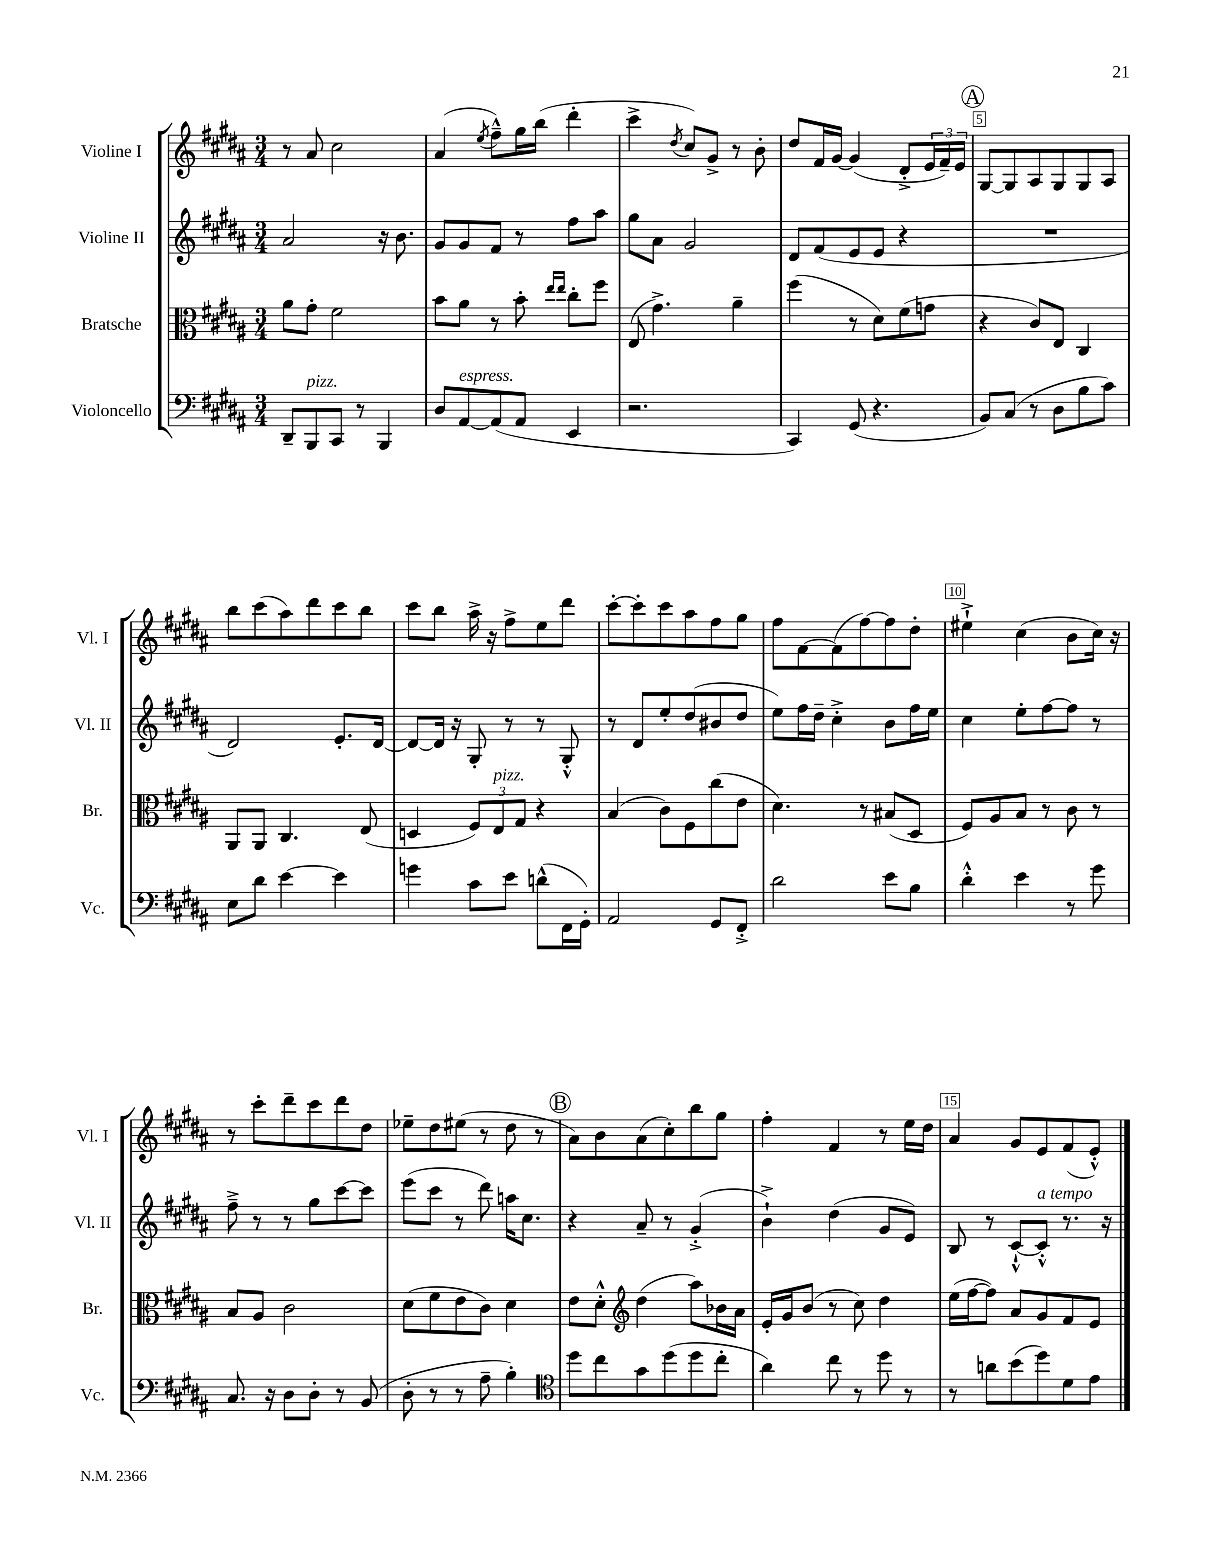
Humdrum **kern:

**kern	**kern	**kern	**kern
*staff4	*staff3	*staff2	*staff1
*clefF4	*clefC3	*clefG2	*clefG2
*k[f#c#g#d#a#]	*k[f#c#g#d#a#]	*k[f#c#g#d#a#]	*k[f#c#g#d#a#]
*M3/4	*M3/4	*M3/4	*M3/4
8DD#~	8a#	2a#	8r
8BBB	8g#'	.	8a#
8CC#	2f#	.	2cc#
8r	.	.	.
4BBB	.	16r	.
.	.	8.b	.
=	=	=	=
8D#	8b	8g#	(4a#
[8AA#	8a#	8g#	.
.	.	.	8qee
(8AA#]	8r	8f#	8ff#~^^)
8AA#	8b'	8r	16gg#
.	.	.	(16bb
.	16qqee	.	.
.	16qqee	.	.
4EE	8cc#'	8ff#	4ddd#'
.	8ff#	8aa#	.
=	=	=	=
2.r	(8E	8gg#	4ccc#^
.	4.g#^)	8a#	.
.	.	.	8qdd#
.	.	2g#	8cc#)
.	.	.	8g#^
.	4a#~	.	8r
.	.	.	8b'
=	=	=	=
4CC#)	(4ff#	8d#	8dd#
.	.	(8f#	16f#
.	.	.	[16g#
(8GG#	8r	8e	(4g#]
4.r	8d#)	8e	.
.	(8f#	4r	8d#'^
.	8g	.	24e
.	.	.	24f#~)
.	.	.	24e
=	=	=	=
8BB)	4r	2.r	[8G#
(8C#	.	.	8G#]
8r	8c#)	.	8A#
8D#	8E	.	8G#
8B	4C#	.	8G#
8c#)	.	.	8A#
=	=	=	=
8E	8AA#	2d#)	8bb
8d#	8AA#	.	(8ccc#
[4e	4.C#	.	8aa#)
.	.	.	8ddd#
4e]	.	8.e'	8ccc#
.	(8E	.	8bb
.	.	[16d#	.
=	=	=	=
4g	4D	8d#_	8ccc#
.	.	16d#]	8bb
.	.	16r	.
8c#	12F#)	8G#'	16aa#^
.	.	.	16r
.	12E	.	.
8e	.	8r	8ff#^
.	12G#	.	.
(8d^^	4r	8r	8ee
16FF#	.	8G#'^^	8ddd#
16GG#')	.	.	.
=	=	=	=
2AA#	(4B	8r	[8ccc#'
.	.	8d#	8ccc#']
.	8c#)	8ee'	8ccc#
.	8F#	(8dd#	8aa#
8GG#	(8cc#	8b#	8ff#
8FF#'^	8e	8dd#	8gg#
=	=	=	=
2d#	4.d#)	8ee)	8ff#
.	.	16ff#	[8f#
.	.	16dd#~	.
.	.	4cc#'^	(8f#]
.	8r	.	[8ff#)
8e	(8B#	8b	8ff#]
8B	8D#	16ff#	8dd#'
.	.	16ee	.
=	=	=	=
4d#'^^	8F#)	4cc#	4ee#`^
.	8A#	.	.
4e	8B	8ee'	(4cc#
.	8r	[8ff#	.
8r	8c#	8ff#]	8b
8g#	8r	8r	16cc#)
.	.	.	16r
=	=	=	=
8.C#	8B	8ff#~^	8r
.	8A#	8r	8ccc#'
16r	.	.	.
8D#	2c#	8r	8ddd#~
8D#'	.	8gg#	8ccc#
8r	.	[8ccc#	8ddd#
(8BB	.	8ccc#]	8dd#
=	=	=	=
8D#'	(8d#	(8eee	8ee-~
8r	8f#	8ccc#	8dd#
8r	8e	8r	(8ee#
8A#~	8c#)	8ddd#)	8r
4B')	4d#	16aa	8dd#
.	.	8.cc#	.
.	.	.	8r
=	=	=	=
*clefC4	*	*	*
8dd#	8e	4r	8a#)
8cc#	8d#'^^	.	8b
*	*clefG2	*	*
8g#	(4dd#	8a#~	(8a#
(8dd#	.	8r	8cc#')
8dd#	8aa#)	(4g#'^	8bb
8cc#'	16b-	.	8gg#
.	16a#	.	.
=	=	=	=
4a#)	16e'	4b`^)	4ff#'
.	16g#	.	.
.	(8b	.	.
8cc#	8r	(4dd#	4f#
8r	8cc#)	.	.
8dd#	4dd#	8g#	8r
8r	.	8e)	16ee
.	.	.	16dd#
=	=	=	=
8r	(16ee	8B	4a#
.	[16ff#	.	.
8a	8ff#])	8r	.
(8b	8a#	[8c#`^^	8g#
8dd#)	8g#	8c#'^^]	8e
8d#	8f#	8.r	(8f#
8e	8e	.	8e'^^)
.	.	16r	.
==	==	==	==
*-	*-	*-	*-
